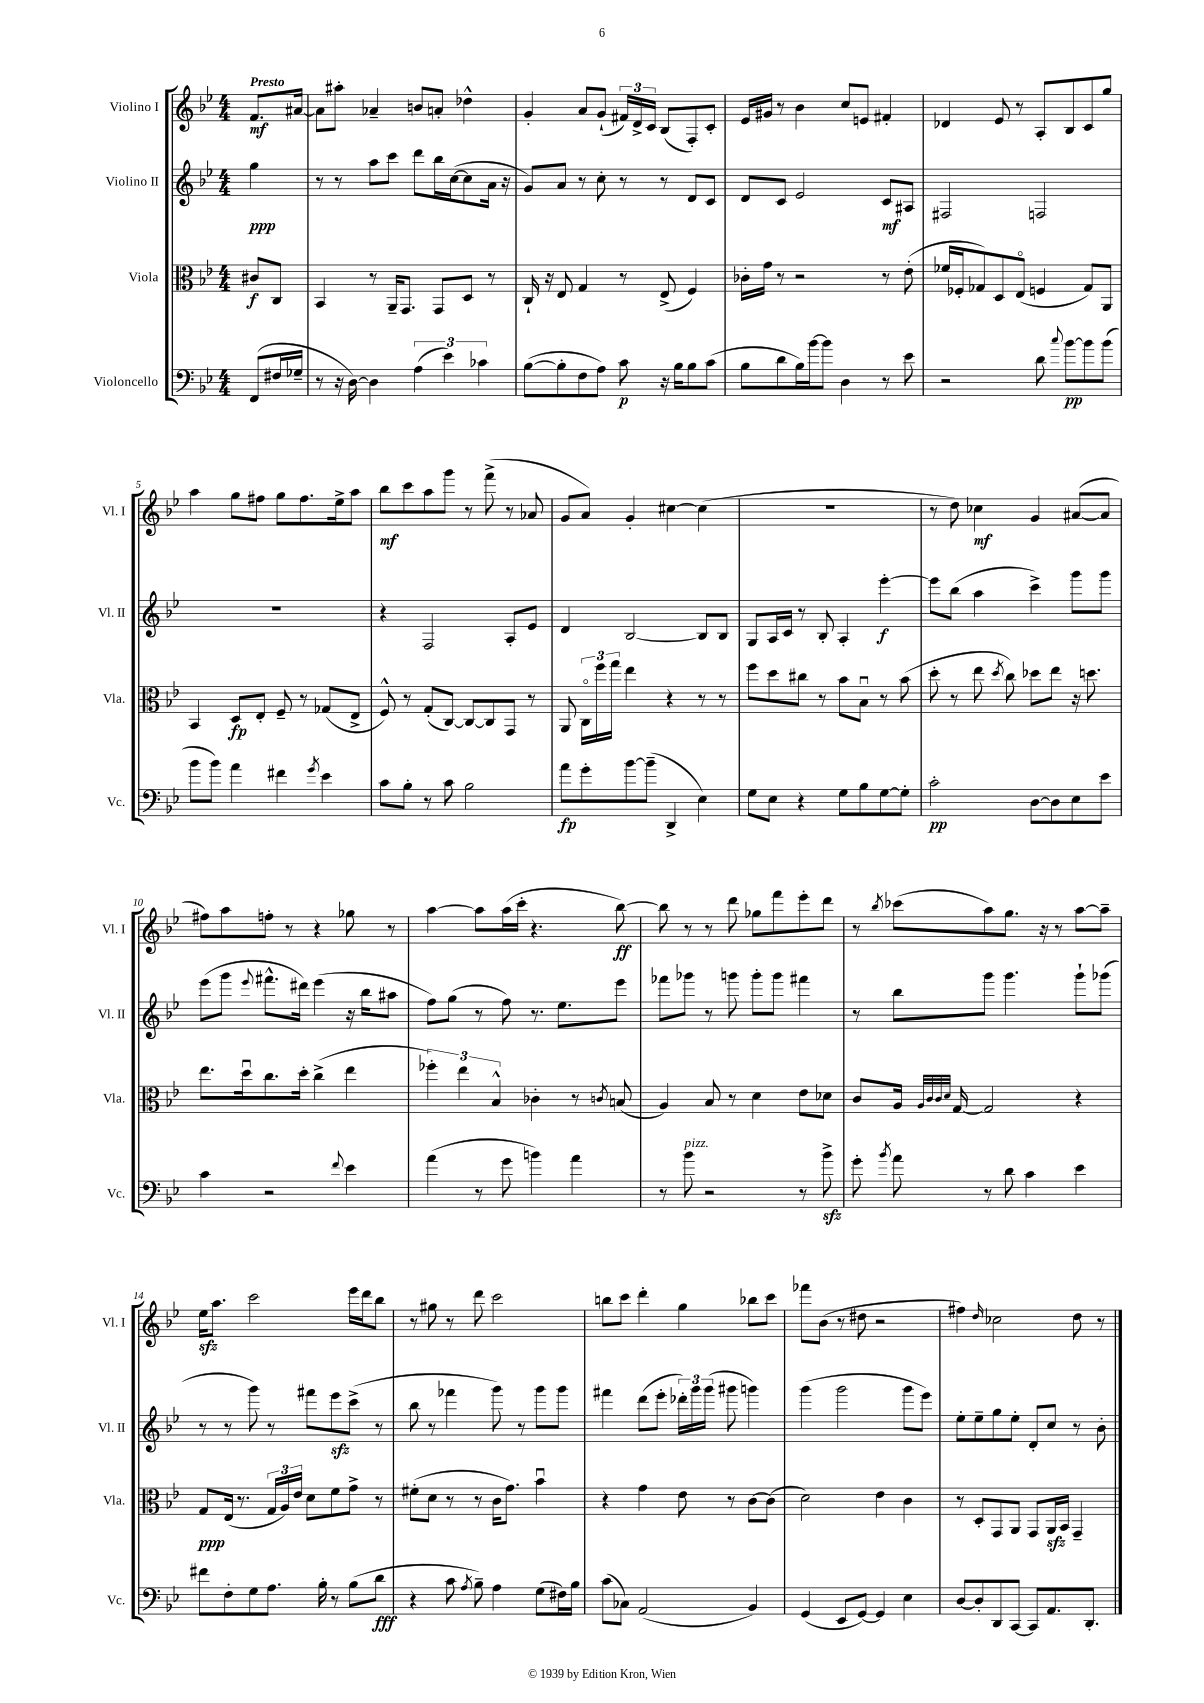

**kern	**dynam	**kern	**dynam	**kern	**dynam	**kern	**dynam
*part4	*part4	*part3	*part3	*part2	*part2	*part1	*part1
*staff4	*staff4	*staff3	*staff3	*staff2	*staff2	*staff1	*staff1
*I"Violoncello	*	*I"Viola	*	*I"Violino II	*	*I"Violino I	*
*I'Vc.	*	*I'Vla.	*	*I'Vl. II	*	*I'Vl. I	*
*clefF4	*	*clefC3	*	*clefG2	*	*clefG2	*
*k[b-e-]	*	*k[b-e-]	*	*k[b-e-]	*	*k[b-e-]	*
*M4/4	*	*M4/4	*	*M4/4	*	*M4/4	*
=	=	=	=	=	=	=	=
!	!	!	!	!	!	!LO:TX:a:B:t=Presto	!
(8FF/L	.	8c#X/L	f	4gg\	ppp	8.f/L	mf
16F#X/L	.	8C/J	.	.	.	.	.
16G-X~/JJ	.	.	.	.	.	[16a#X/Jk	.
=1	=1	=1	=1	=1	=1	=1	=1
8r	.	4BB-/	.	8r	.	8a#\L]	.
16r	.	.	.	8r	.	8aa#X'\J	.
[16D\)	.	.	.	.	.	.	.
4D\]	.	8r	.	8aa\L	.	4a-X~/	.
.	.	16AA~/KL	.	8ccc\J	.	.	.
.	.	8.GG/J	.	.	.	.	.
(6A\	.	.	.	8ddd\L	.	8bn/L	.
.	.	8GG/L	.	16bb-\L	.	8an'/J	.
6e-\)	.	.	.	.	.	.	.
.	.	.	.	([16cc\J	.	.	.
.	.	8D/J	.	8cc\]	.	4dd-X^^\	.
6c-X\	.	.	.	.	.	.	.
.	.	8r	.	16a\Jk	.	.	.
.	.	.	.	16r	.	.	.
=2	=2	=2	=2	=2	=2	=2	=2
([8B-\L	.	16C`/	.	8g/L)	.	4g'/	.
.	.	16r	.	.	.	.	.
8B-'\]	.	8E-/	.	8a/J	.	.	.
8F\	.	4G/	.	8r	.	8a/L	.
8A\J)	.	.	.	8cc'\	.	(8g`/J	.
8c\	p	8r	.	8r	.	24f#X/LL)	.
.	.	.	.	.	.	24d^/	.
.	.	.	.	.	.	24c/JJ	.
16r	.	(8E-^/	.	8r	.	(8B-/L	.
16B-\KL	.	.	.	.	.	.	.
8B-\	.	4F/)	.	8d/L	.	8F'/)	.
(8c\J	.	.	.	8c/J	.	8c'/J	.
=3	=3	=3	=3	=3	=3	=3	=3
8B-\L	.	16c-X'\LL	.	8d/L	.	16e-/LL	.
.	.	16g\JJ	.	.	.	16g#X/JJ	.
8d\	.	8r	.	8c/J	.	8r	.
16B-\L)	.	2r	.	2e-/	.	4b-\	.
[16b-\J	.	.	.	.	.	.	.
8b-\J]	.	.	.	.	.	.	.
4D\	.	.	.	.	.	8cc/L	.
.	.	.	.	.	.	8en/J	.
8r	.	8r	.	8c/L	mf	4f#X'/	.
8e-\	.	(8e-'\	.	8A#X/J	.	.	.
=4	=4	=4	=4	=4	=4	=4	=4
2r	.	16f-X/LL	.	2F#X/	.	4d-X/	.
.	.	16F-X'/J	.	.	.	.	.
.	.	8G-X/)	.	.	.	.	.
.	.	8D/	.	.	.	8e-/	.
.	.	(8E-/J	.	.	.	8r	.
8d\	.	4Fn/	.	2Fn/	.	8A'/L	.
8qqcc/	.	.	.	.	.	.	.
[8b-\L	pp	.	.	.	.	8B-/	.
8b-\]	.	8G-/L)	.	.	.	8c/	.
(8b-\J	.	8AA/J	.	.	.	8gg/J	.
!!LO:LB:g=z
=5	=5	=5	=5	=5	=5	=5	=5
8b-\L	.	4BB-/	.	1r	.	4aa\	.
8b-\J)	.	.	.	.	.	.	.
4a\	.	8D/L	fp	.	.	8gg\L	.
.	.	8E-'/J	.	.	.	8ff#X\J	.
4f#X\	.	8F~/	.	.	.	8gg\L	.
.	.	8r	.	.	.	8.ff#\	.
8qg/	.	.	.	.	.	.	.
4e-\	.	(8G-X/L	.	.	.	.	.
.	.	.	.	.	.	16ee-^\k	.
.	.	8E-^/J	.	.	.	8aa\J	.
=6	=6	=6	=6	=6	=6	=6	=6
8c\L	.	8F^^/)	.	4r	.	8bb-\L	mf
8B-'\J	.	8r	.	.	.	8ccc\	.
8r	.	(8G'/L	.	2F/	.	8aa\	.
8c\	.	[8C/J)	.	.	.	8ggg\J	.
2B-\	.	8C/L_	.	.	.	8r	.
.	.	8C/]	.	.	.	(8fff^\	.
.	.	8GG/J	.	8A'/L	.	8r	.
.	.	8r	.	8e-/J	.	8a-X/	.
=7	=7	=7	=7	=7	=7	=7	=7
8a\L	fp	8AA/	.	4d/	.	8g/L	.
8g'\	.	24C\LL	.	.	.	8a/J)	.
.	.	24ff\	.	.	.	.	.
.	.	24gg\JJ	.	.	.	.	.
[8b-\	.	4ee-\	.	[2B-/	.	4g'/	.
(8b-~\J]	.	.	.	.	.	.	.
4DD^/	.	4r	.	.	.	[4cc#X\	.
4E-\)	.	8r	.	8B-/L]	.	(4cc#\]	.
.	.	8r	.	8B-/J	.	.	.
=8	=8	=8	=8	=8	=8	=8	=8
8G\L	.	8ff\L	.	8G/L	.	1r	.
8E-\J	.	8dd\	.	16A/L	.	.	.
.	.	.	.	16c/JJ	.	.	.
4r	.	8cc#X\J	.	8r	.	.	.
.	.	8r	.	8B-'/	.	.	.
8G\L	.	8b-\L	.	4A'/	.	.	.
8B-\	.	8B-u\J	.	.	.	.	.
[8G\	.	8r	.	[4eee-'\	f	.	.
8G'\J]	.	(8b-\	.	.	.	.	.
=9	=9	=9	=9	=9	=9	=9	=9
2c'\	pp	8dd'\	.	8eee-\L]	.	8r	.
.	.	8r	.	(8bb-\J	.	8dd\)	.
.	.	8ee-\	.	4aa\	.	4cc-X\	mf
.	.	8qdd/	.	.	.	.	.
.	.	8cc\)	.	.	.	.	.
[8D\L	.	8dd-X\L	.	4ccc^\)	.	4g/	.
8D\]	.	8ee-\J	.	.	.	.	.
8E-\	.	16r	.	8ggg\L	.	([8a#X/L	.
.	.	8.ddn\	.	.	.	.	.
8e-\J	.	.	.	8ggg\J	.	8a#/J]	.
!!LO:LB:g=z
=10	=10	=10	=10	=10	=10	=10	=10
4c\	.	8.ee-\L	.	(8eee-\L	.	8ff#X\L)	.
.	.	.	.	8ggg\J	.	8aa\	.
.	.	16ddu\k	.	.	.	.	.
.	.	.	.	8qqeee-/	.	.	.
2r	.	8.cc\	.	8.fff#X^^\L	.	8ffn'\J	.
.	.	.	.	.	.	8r	.
.	.	16dd'\Jk	.	16ddd#X\Jk)	.	.	.
.	.	(4cc^\	.	(4eee-\	.	4r	.
8qqf/	.	.	.	.	.	.	.
4e-\	.	4ee-\	.	16r	.	8gg-X\	.
.	.	.	.	16bb-\KL	.	.	.
.	.	.	.	8aa#X\J	.	8r	.
=11	=11	=11	=11	=11	=11	=11	=11
(4a\	.	6ff-X'\)	.	8ff\L)	.	[4aa\	.
.	.	.	.	(8gg\J	.	.	.
.	.	6ee-\	.	.	.	.	.
8r	.	.	.	8r	.	8aa\L]	.
.	.	6B-^^/	.	.	.	.	.
8g\	.	.	.	8ff\)	.	(16aa\L	.
.	.	.	.	.	.	16ccc'\JJ	.
4bn\)	.	4c-X'\	.	8.r	.	4.r	.
.	.	.	.	8.ee-\L	.	.	.
4a\	.	8r	.	.	.	.	.
.	.	8qcn/	.	.	.	.	.
.	.	(8Bn/	.	8eee-\J	.	[8bb-\)	ff
=12	=12	=12	=12	=12	=12	=12	=12
8r	.	4A/)	.	8fff-X\L	.	8bb-\]	.
!LO:TX:a:i:t=pizz.	!	!	!	!	!	!	!
8b-\	.	.	.	8ggg-X\J	.	8r	.
2r	.	8B-/	.	8r	.	8r	.
.	.	8r	.	8gggn\	.	8ddd\	.
.	.	4d\	.	8ggg'\L	.	8gg-X\L	.
.	.	.	.	8ggg\J	.	8fff\	.
8r	.	8e-\L	.	4fff#X\	.	8eee-'\	.
8b-zz^\	.	8d-X\J	.	.	.	8ddd\J	.
=13	=13	=13	=13	=13	=13	=13	=13
8g'\	.	8c/L	.	8r	.	8r	.
8qb-/	.	.	.	.	.	8qbb-/	.
8a\	.	16A/Jk	.	8bb-\L	.	(8ccc-X\L	.
.	.	32qqA/LLL	.	.	.	.	.
.	.	32qqc/	.	.	.	.	.
.	.	32qqc/	.	.	.	.	.
.	.	32qqd/JJJ	.	.	.	.	.
.	.	[16G/	.	.	.	.	.
8r	.	2G/]	.	8ggg\J	.	8aa\)	.
8d\	.	.	.	4.ggg\	.	8.gg\J	.
4c\	.	.	.	.	.	.	.
.	.	.	.	.	.	16r	.
.	.	.	.	.	.	8r	.
4e-\	.	4r	.	8ggg`\L	.	[8aa\L	.
.	.	.	.	(8ggg-X\J	.	8aa~\J]	.
!!LO:LB:g=z
=14	=14	=14	=14	=14	=14	=14	=14
8f#X\L	.	8G/L	ppp	8r	.	16ee-zz\KL	.
.	.	.	.	.	.	8.aa\J	.
8F'\	.	(16E-/Jk	.	8r	.	.	.
.	.	8.r	.	.	.	.	.
8G\	.	.	.	8ggg\)	.	2ccc\	.
8.A\J	.	24G/LL	.	8r	.	.	.
.	.	24A/)	.	.	.	.	.
.	.	24e-/JJ	.	.	.	.	.
.	.	8d\L	.	8fff#X\L	.	.	.
16B-'\	.	.	.	.	.	.	.
8r	.	8f\	.	8eee-zz\	.	.	.
(8B-\L	.	8g^\J	.	(8ccc^\J	.	16eee-\LL	.
.	.	.	.	.	.	16ddd\J	.
8d\J	fff	8r	.	8r	.	8bb-\J	.
=15	=15	=15	=15	=15	=15	=15	=15
4r	.	(8f#X'\L	.	8bb-\	.	8r	.
.	.	8d\J	.	8r	.	8gg#X\	.
8c\	.	8r	.	4fff-X\	.	8r	.
8qA/	.	.	.	.	.	.	.
8B-~\)	.	8r	.	.	.	8ddd\	.
4A\	.	16c\KL	.	8ggg\)	.	2ccc\	.
.	.	8.g\J)	.	.	.	.	.
.	.	.	.	8r	.	.	.
(8G\L	.	4b-u\	.	8ggg\L	.	.	.
16F#X\L)	.	.	.	8ggg\J	.	.	.
16B-\JJ	.	.	.	.	.	.	.
=16	=16	=16	=16	=16	=16	=16	=16
(8c\L	.	4r	.	4fff#X\	.	8bbn\L	.
8C-X\J)	.	.	.	.	.	8ccc\J	.
(2AA/	.	4g\	.	(8ddd\L	.	4ddd'\	.
.	.	.	.	8eee-'\J	.	.	.
.	.	8e-\	.	24ddd-X'\LL)	.	4gg\	.
.	.	.	.	24ggg\	.	.	.
.	.	.	.	(24ggg\JJ	.	.	.
.	.	8r	.	8ggg#X\	.	.	.
4BB-/)	.	[8c\L	.	4gggn\)	.	8bb-X\L	.
.	.	(8c\J]	.	.	.	8ccc\J	.
=17	=17	=17	=17	=17	=17	=17	=17
(4GG/	.	2d\)	.	(4ggg\	.	8fff-X\L	.
.	.	.	.	.	.	(8b-\J	.
8EE-/L	.	.	.	2ggg\	.	8r	.
[8GG/J)	.	.	.	.	.	8dd#X\	.
4GG/]	.	4e-\	.	.	.	2r	.
4E-\	.	4c\	.	8ggg\L	.	.	.
.	.	.	.	8eee-\J)	.	.	.
=18	=18	=18	=18	=18	=18	=18	=18
[8D/L	.	8r	.	8ee-'\L	.	4ff#X\)	.
8D'/]	.	8D'/L	.	8ee-~\	.	.	.
.	.	.	.	.	.	16qqdd/	.
8DD/	.	8GG/	.	8gg\	.	2cc-X\	.
[8CC/J	.	8AA/J	.	8ee-'\J	.	.	.
8CC/L]	.	8GG/L	.	8d'/L	.	.	.
8.AA/	.	16AAzz/L	.	8cc/J	.	.	.
.	.	16BB-/JJ	.	.	.	.	.
.	.	4GG~/	.	8r	.	8dd\	.
8.DD'/J	.	.	.	.	.	.	.
.	.	.	.	8b-'\	.	8r	.
==	==	==	==	==	==	==	==
*-	*-	*-	*-	*-	*-	*-	*-
